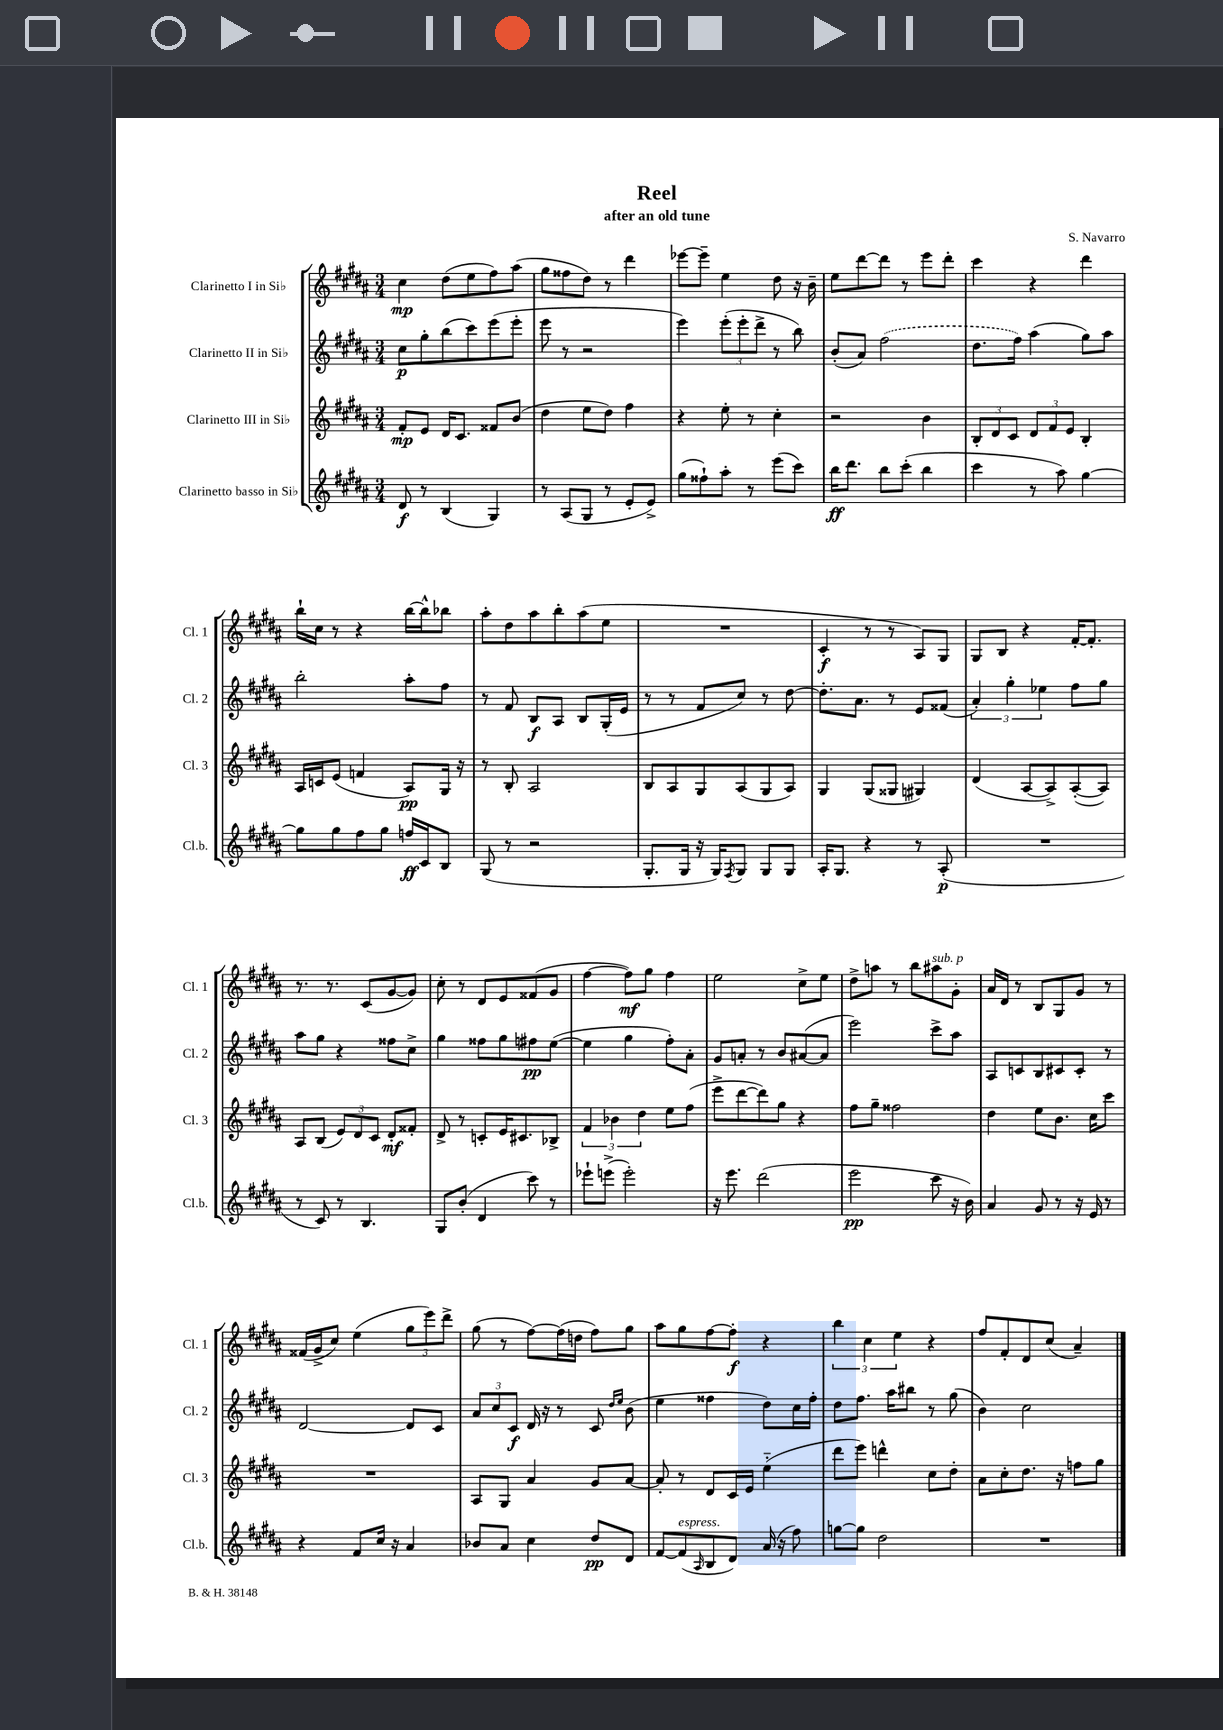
\header { title = "Reel" composer = "S. Navarro" subtitle = "after an old tune" }
<<
\new StaffGroup <<
\new Staff = "s0" \with { instrumentName = "Clarinetto I in Sib" shortInstrumentName = "Cl. 1" } {
    \clef treble \key b \major \numericTimeSignature \time 3/4
    cis''4\mp dis''8( e''8 fis''8) ais''8( |
    gis''8 fisis''8 dis''8) r8 dis'''4 |
    ees'''8~ ees'''8-- e''4 dis''8 r16 b'16-- |
    e''8 dis'''8~ dis'''8 r8 e'''8 dis'''8-. |
    cis'''4 r4 dis'''4 |
    b''16-! cis''16 r8 r4 b''16~ b''16-^ bes''8 |
    ais''8-. dis''8 ais''8 b''8-. ais''8( e''8 |
    R2. |
    cis'4-.\f r8 r8 ais8) gis8 |
    gis8 b8 r4 fis'16~-. fis'8.-. |
    r8. r8. cis'8( gis'8~ gis'8) |
    cis''8-. r8 dis'8 e'8 fisis'8( gis'8 |
    fis''4~ fis''8\mf) gis''8 fis''4 |
    e''2 cis''8-> e''8 |
    dis''8-> a''8 r8 b''8 ais''8^\markup { \italic "sub. p" } gis'8-. |
    ais'16 dis'16 r8 b8 gis8 gis'8 r8 |
    fisis'16( gis'16-> cis''8) e''4( \tuplet 3/2 { gis''8 e'''8) dis'''8-> } |
    gis''8( r8 fis''8~) fis''16( d''16 fis''8) gis''8 |
    ais''8 gis''8 fis''8~ fis''8-.\f r4 |
    \tuplet 3/2 { b''4 cis''4 e''4 } r4 |
    fis''8 fis'8-. dis'8 cis''8( ais'4--) \bar "|." |
}
\new Staff = "s1" \with { instrumentName = "Clarinetto II in Sib" shortInstrumentName = "Cl. 2" } {
    \clef treble \key b \major \numericTimeSignature \time 3/4
    cis''8\p gis''8-. b''8( cis'''8) e'''8( e'''8-. |
    e'''8 r8 r2 |
    e'''4) \tuplet 3/2 { e'''8-.( e'''8-. dis'''8-> } r8 b''8) |
    b'8-.( ais'8) \once \slurDashed fis''2( |
    dis''8. fis''16) ais''4( gis''8) ais''8 |
    b''2-. ais''8-. fis''8 |
    r8 fis'8 b8\f ais8 b8 gis16-.( e'16 |
    r8 r8 fis'8 cis''8) r8 dis''8~ |
    dis''8.-. ais'8. r8 e'8 fisis'8( |
    \tuplet 3/2 { ais'4-.) gis''4-. ees''4 } fis''8 gis''8 |
    ais''8 gis''8 r4 fisis''8 cis''8-> |
    gis''4 fisis''8 gis''8 fis''8\pp e''8~( |
    e''4 gis''4 fis''8-.) ais'8-. |
    gis'8 a'8-. r8 b'8 ais'8~( ais'8 |
    e'''2) cis'''8-> ais''8 |
    ais8 c'8 b8 cis'8 cis'8-. r8 |
    dis'2~ dis'8 cis'8 |
    \tuplet 3/2 { ais'8 cis''8 cis'8\f } dis'16 r16 r8 cis'8 \grace { dis''16 e''16 } b'8( |
    e''4 fisis''4 dis''8) cis''16 fisis''16-. |
    dis''8 fis''8. ais''16 bis''8 r8 gis''8( |
    b'4) cis''2 \bar "|." |
}
\new Staff = "s2" \with { instrumentName = "Clarinetto III in Sib" shortInstrumentName = "Cl. 3" } {
    \clef treble \key b \major \numericTimeSignature \time 3/4
    fis'8-.\mp e'8 dis'16 cis'8. fisis'8 b'8( |
    dis''4 e''8 dis''8) fis''4 |
    r4 e''8-. r8 cis''4-. |
    r2 b'4 |
    \tuplet 3/2 { b8-. dis'8 cis'8 } \tuplet 3/2 { dis'8 fis'8 e'8 } b4-. |
    ais16 c'16 e'8( f'4 ais8\pp) gis16 r16 |
    r8 b8-. ais2 |
    b8 ais8 gis8 ais8( gis8 ais8) |
    gis4 gis8( gisis8 gis4) |
    dis'4( ais8~ ais8->) ais8~-.( ais8) |
    ais8 b8( \tuplet 3/2 { e'8) dis'8 cis'8 } dis'8-.\mf fisis'8-. |
    dis'8-> r8 c'8-. e'16 cis'8. bes8-> |
    \tuplet 3/2 { fis'4 bes'4 dis''4 } e''8 fis''8( |
    e'''8-> dis'''8~ dis'''8) gis''8 r4 |
    fis''8 gis''8-- fisis''2 |
    dis''4 e''8 b'8. cis''16 cis'''8 |
    R2. |
    ais8 gis8 ais'4 gis'8 ais'8~ |
    ais'8-. r8 dis'8 cis'16 e'16 e''4-_( |
    dis'''8 e'''8) d'''4-^ cis''8 dis''8-. |
    ais'8 cis''8-. dis''8. r16 f''8 gis''8 \bar "|." |
}
\new Staff = "s3" \with { instrumentName = "Clarinetto basso in Sib" shortInstrumentName = "Cl.b." } {
    \clef treble \key b \major \numericTimeSignature \time 3/4
    dis'8\f r8 b4( gis4) |
    r8 ais8( gis8 r8 e'8-. e'8->) |
    gis''8( fisis''8-!) ais''8-. r8 e'''8( cis'''8) |
    b''16\ff dis'''8. b''8 cis'''8-.( b''4 |
    cis'''4 r8 ais''8) gis''4~ |
    gis''8 gis''8 fis''8 gis''8 f''16\ff cis'16 b8 |
    gis8( r8 r2 |
    gis8.-. gis16 r16 gis16) \acciaccatura { fis8 } gis8 gis8 gis8 |
    ais16-. gis8. r4 r8 ais8-.\p( |
    R2. |
    r8 cis'8) r8 b4. |
    gis8 b'8-.( dis'4 cis'''8) r8 |
    ees'''8-! e'''8->( e'''2-.) |
    r16 e'''8. dis'''2( |
    e'''2\pp cis'''8 r16 b'16) |
    ais'4 gis'8 r8 r16 e'16 r8 |
    r4 fis'8 cis''16 r16 ais'4 |
    bes'8 ais'8 cis''4 dis''8\pp dis'8 |
    fis'8~ fis'8^\markup { \italic "espress." }( \grace { ais16 } b8 dis'8) ais'16( r16 fis''8) |
    g''8~ g''8 dis''2 |
    R2. \bar "|." |
}
>>
>>
